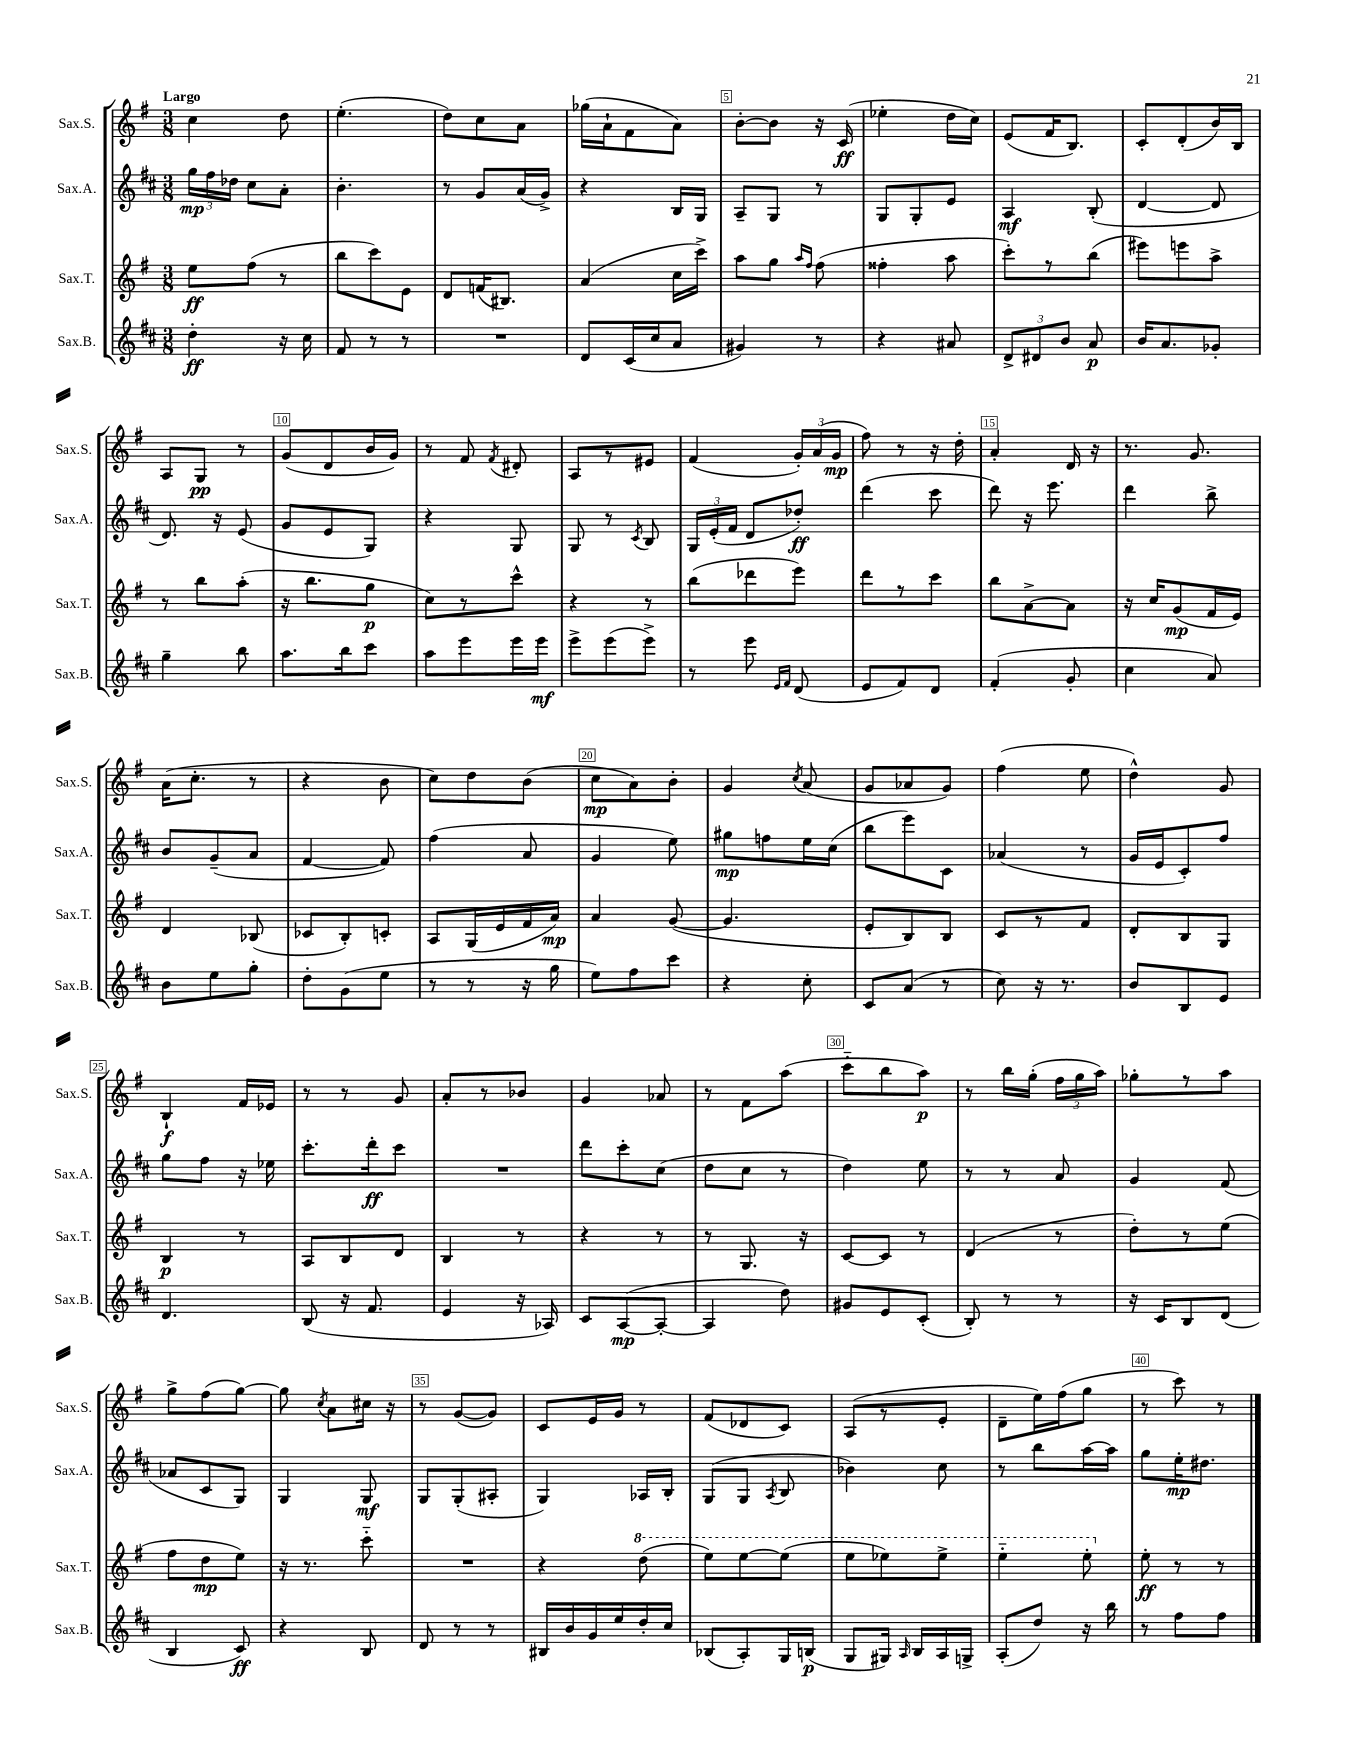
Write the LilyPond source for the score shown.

<<
\new StaffGroup <<
\new Staff = "s0" \with { instrumentName = "Sax.S." shortInstrumentName = "Sax.S." } {
    \clef treble \key g \major \numericTimeSignature \time 3/8 \tempo "Largo"
    \autoBeamOff c''4 d''8 |
    e''4.-.( |
    d''8[) c''8 a'8] |
    ges''16[( a'16-! fis'8 a'8]) |
    b'8[~-. b'8] r16 c'16\ff( |
    ees''4-. d''16[ c''16]) |
    e'8[( fis'16 b8.]) |
    c'8[-. d'8-.( b'16) b16] |
    a8[ g8]\pp r8 |
    g'8[( d'8 b'16 g'16]) |
    r8 fis'8 \acciaccatura { fis'8 } dis'8-. |
    a8[ r8 eis'8] |
    fis'4( \tuplet 3/2 { g'16[-.) a'16( g'16]\mp } |
    fis''8) r8 r16 d''16-. |
    a'4-. d'16 r16 |
    r8. g'8. |
    a'16[( c''8.]-. r8 |
    r4 b'8 |
    c''8[) d''8 b'8]( |
    c''8[\mp a'8) b'8]-. |
    g'4 \acciaccatura { c''8 } a'8( |
    g'8[ aes'8 g'8]) |
    fis''4( e''8 |
    d''4-^) g'8 |
    b4-!\f fis'16[ ees'16] |
    r8 r8 g'8 |
    a'8[-. r8 bes'8] |
    g'4 aes'8 |
    r8 fis'8[ a''8]( |
    c'''8[-_ b''8 a''8]\p) |
    r8 b''16[ g''16]-.( \tuplet 3/2 { fis''16[ g''16 a''16]) } |
    ges''8[-. r8 a''8] |
    g''8[-> fis''8( g''8]~) |
    g''8 \acciaccatura { c''8 } a'8[ cis''16] r16 |
    r8 g'8[~( g'8]) |
    c'8[ e'16 g'16] r8 |
    fis'8[( des'8 c'8]) |
    a8[( r8 e'8]-. |
    d'8[-- e''16) fis''16( g''8] |
    r8 c'''8) r8 \bar "|." |
}
\new Staff = "s1" \with { instrumentName = "Sax.A." shortInstrumentName = "Sax.A." } {
    \clef treble \key d \major \numericTimeSignature \time 3/8
    \autoBeamOff \tuplet 3/2 { g''16[\mp fis''16 des''16] } cis''8[ a'8]-. |
    b'4.-. |
    r8 g'8[ a'16( g'16]->) |
    r4 b16[ g16] |
    a8[-- g8] r8 |
    g8[ g8-. e'8] |
    a4\mf b8-.( |
    d'4~ d'8 |
    d'8.) r16 e'8( |
    g'8[ e'8 g8]) |
    r4 g8 |
    g8 r8 \acciaccatura { cis'8 } b8 |
    \tuplet 3/2 { g16[ e'16-.( fis'16] } d'8[ des''8]-.\ff) |
    d'''4( cis'''8 |
    d'''8) r16 e'''8. |
    d'''4 b''8-> |
    b'8[ g'8--( a'8] |
    fis'4~ fis'8) |
    fis''4( a'8 |
    g'4 e''8) |
    gis''8[\mp f''8 e''16 cis''16]( |
    b''8[ e'''8) cis'8] |
    aes'4( r8 |
    g'16[ e'16 cis'8-.) fis''8] |
    g''8[ fis''8] r16 ees''16 |
    cis'''8.[-. d'''16-.\ff cis'''8] |
    R4. |
    d'''8[ cis'''8-. cis''8]( |
    d''8[ cis''8] r8 |
    d''4) e''8 |
    r8 r8 a'8 |
    g'4 fis'8( |
    aes'8[ cis'8 g8]) |
    g4 g8\mf |
    g8[ g8-.( ais8]-. |
    g4) aes16[ b16]-. |
    g8[( g8] \acciaccatura { a8 } b8 |
    bes'4) cis''8 |
    r8 b''8[ a''16~ a''16] |
    g''8[ e''16-.\mp dis''8.] \bar "|." |
}
\new Staff = "s2" \with { instrumentName = "Sax.T." shortInstrumentName = "Sax.T." } {
    \clef treble \key g \major \numericTimeSignature \time 3/8
    \autoBeamOff e''8[\ff fis''8]( r8 |
    b''8[ c'''8) e'8] |
    d'8[ f'16( bis8.]) |
    a'4( c''16[ c'''16]->) |
    a''8[ g''8] \grace { a''16[ fis''16] } fis''8( |
    fisis''4-. a''8 |
    c'''8[-.) r8 b''8]( |
    eis'''8[) e'''8 a''8]-> |
    r8 b''8[ a''8]-.( |
    r16 b''8.[ g''8]\p |
    c''8[) r8 c'''8]-^ |
    r4 r8 |
    b''8[( des'''8 e'''8]) |
    d'''8[ r8 c'''8] |
    b''8[ a'8~-> a'8] |
    r16 c''16[ g'8\mp( fis'16 e'16]) |
    d'4 bes8( |
    ces'8[ b8-.) c'8]-. |
    a8[ g16( e'16 fis'16 a'16]\mp) |
    a'4 g'8~( |
    g'4. |
    e'8[-. b8) b8] |
    c'8[ r8 fis'8] |
    d'8[-. b8 g8] |
    b4\p r8 |
    a8[ b8 d'8] |
    b4 r8 |
    r4 r8 |
    r8 g8. r16 |
    c'8[~ c'8] r8 |
    d'4( r8 |
    d''8[-.) r8 e''8]( |
    fis''8[ d''8\mp e''8]) |
    r16 r8. c'''8-_ |
    R4. |
    r4 \ottava #1 d'''8( |
    e'''8[) e'''8~ e'''8]( |
    e'''8[ ees'''8) ees'''8]-> |
    e'''4-_ e'''8-. \ottava #0 |
    e''8-.\ff r8 r8 \bar "|." |
}
\new Staff = "s3" \with { instrumentName = "Sax.B." shortInstrumentName = "Sax.B." } {
    \clef treble \key d \major \numericTimeSignature \time 3/8
    \autoBeamOff d''4-.\ff r16 cis''16 |
    fis'8 r8 r8 |
    R4. |
    d'8[ cis'16( cis''16 a'8] |
    gis'4) r8 |
    r4 ais'8 |
    \tuplet 3/2 { d'8[-> dis'8 b'8] } a'8\p |
    b'16[ a'8. ges'8]-. |
    g''4-- b''8 |
    a''8.[ b''16 cis'''8] |
    a''8[ e'''8 e'''16 e'''16]\mf |
    e'''8[-> e'''8( e'''8]->) |
    r8 e'''8 \grace { e'16[ fis'16] } d'8( |
    e'8[ fis'8) d'8] |
    fis'4-.( g'8-. |
    cis''4 a'8) |
    b'8[ e''8 g''8]-. |
    d''8[-. g'8( e''8] |
    r8 r8 r16 g''16 |
    e''8[) fis''8 cis'''8] |
    r4 cis''8-. |
    cis'8[ a'8]( r8 |
    cis''8) r16 r8. |
    b'8[ b8 e'8] |
    d'4. |
    b8( r16 fis'8. |
    e'4 r16 aes16) |
    cis'8[ a8~\mp( a8]~-. |
    a4 d''8) |
    gis'8[ e'8 cis'8]-.( |
    b8-.) r8 r8 |
    r16 cis'16[ b8 d'8]( |
    b4 cis'8\ff) |
    r4 b8 |
    d'8 r8 r8 |
    bis16[ b'16 g'16 e''16 d''16-. cis''16] |
    bes8[( a8-.) g16 b16]\p( |
    g8[ gis16]) \grace { a16 } b16[ a16 g16]-> |
    a8[-.( d''8]) r16 b''16 |
    r8 fis''8[ fis''8] \bar "|." |
}
>>
>>
\layout { \context { \Score \override BarNumber.break-visibility = ##(#f #t #t) barNumberVisibility = #(every-nth-bar-number-visible 5) \override BarNumber.stencil = #(make-stencil-boxer 0.1 0.3 ly:text-interface::print) } }
